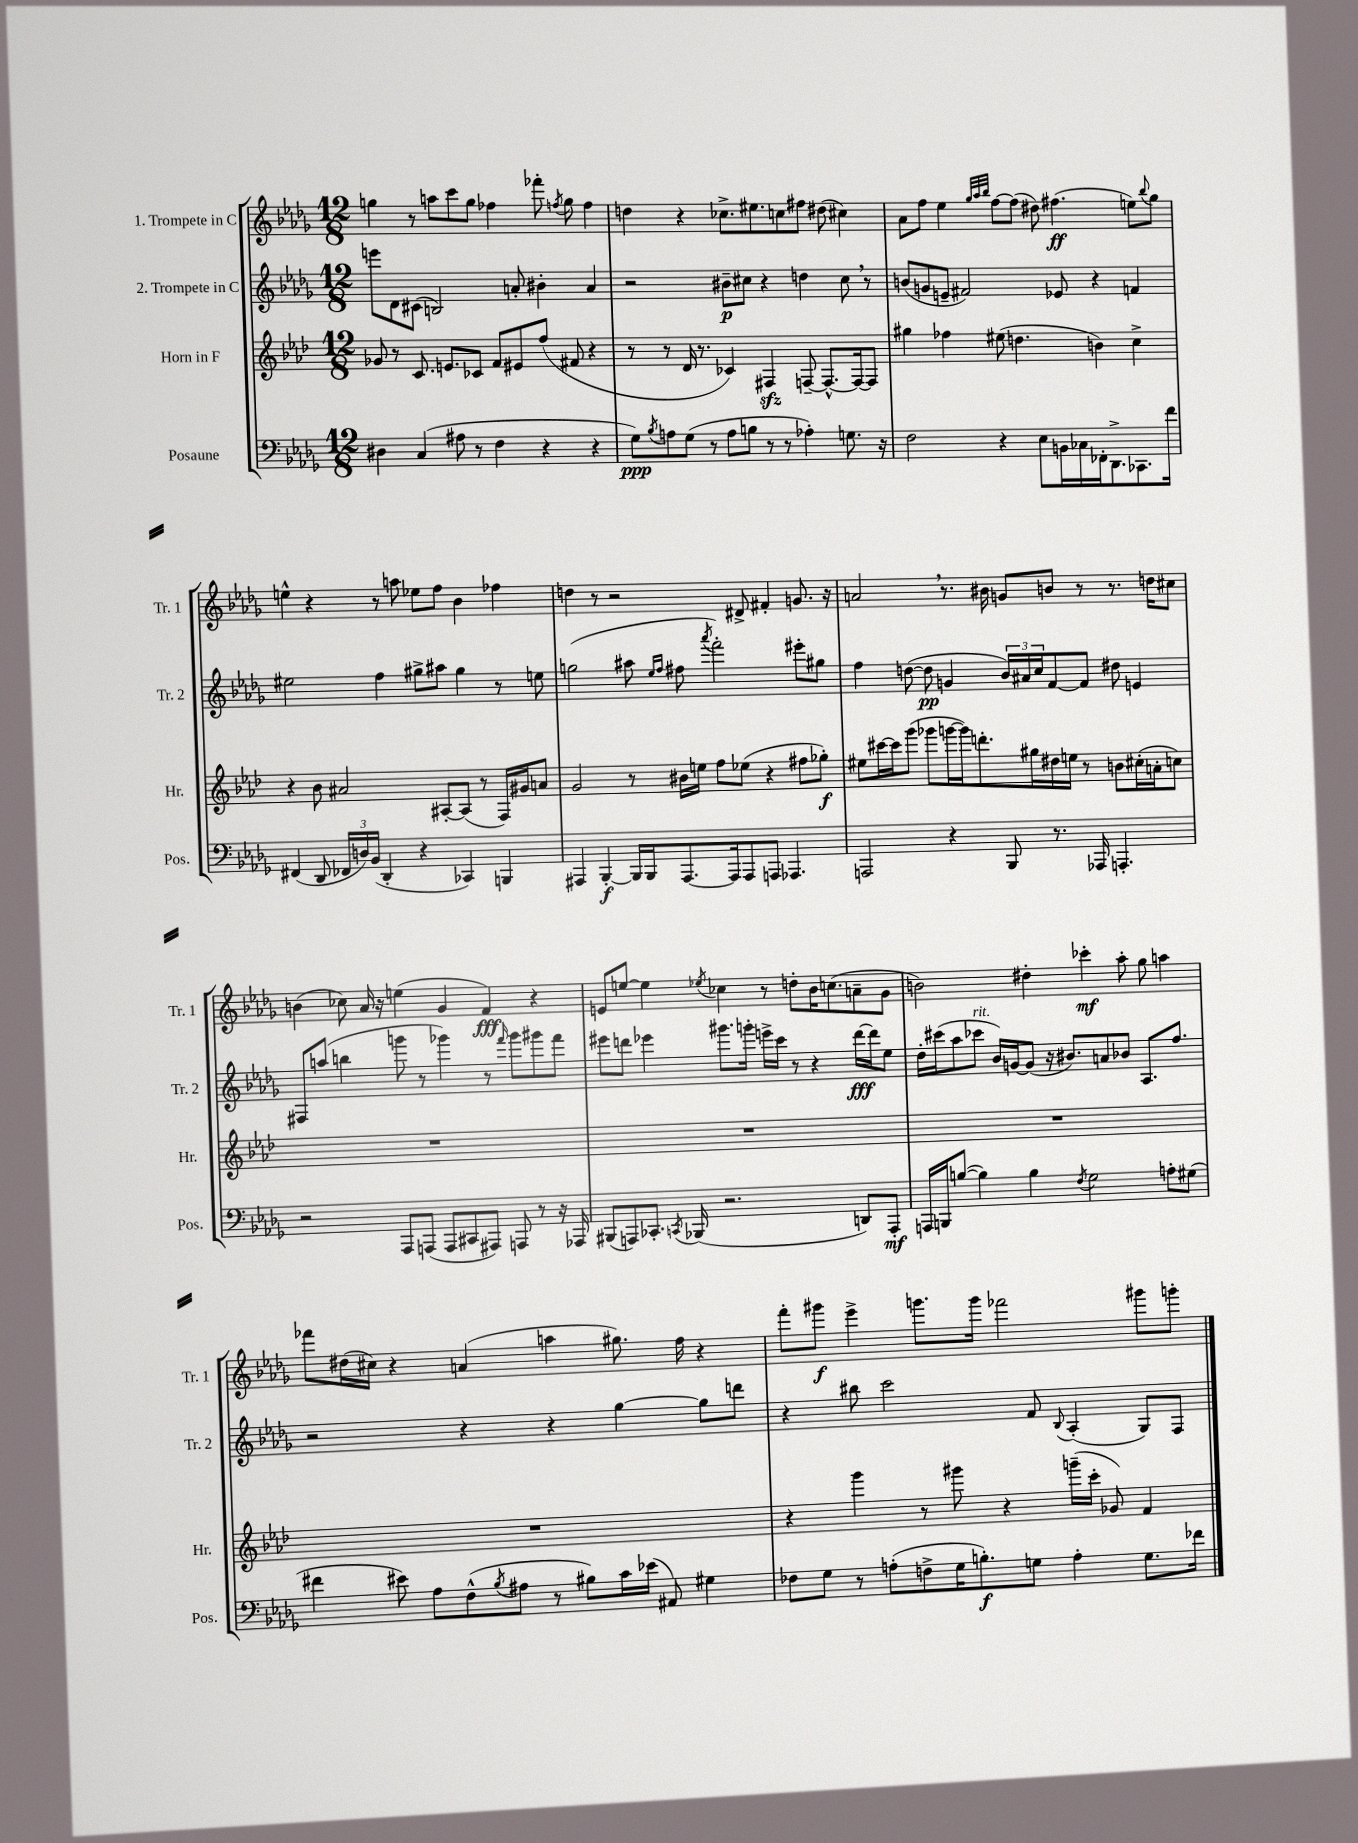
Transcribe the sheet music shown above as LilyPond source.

<<
\new StaffGroup <<
\new Staff = "s0" \with { instrumentName = "1. Trompete in C" shortInstrumentName = "Tr. 1" } {
    \clef treble \key des \major \numericTimeSignature \time 12/8
    g''4 r8 a''8 c'''8 g''8 fes''4 fes'''8-. \acciaccatura { f''8 } g''8 f''4 |
    d''4 r4 ces''8.-> eis''8. c''8 fis''8 dis''8( cis''4) |
    aes'8 f''8 ees''4 \grace { ges''32 aes''32 bes''32 } f''8~ f''8( dis''8) fis''4.\ff( e''8) \appoggiatura { bes''8 } ges''8 |
    e''4-^ r4 r8 a''8 ees''8 f''8 bes'4 fes''4 |
    d''4 r8 r2 dis'8-> fis'4-. g'8. r16 |
    a'2 \breathe r8. bis'16 g'8 b'8 r8 r8. d''16 cis''8 |
    b'4( ces''8) aes'16 r16 e''4( ges'4 f'4\fff) r4 |
    e'8 e''8~ e''4 \acciaccatura { ees''8 } ces''4 r8 d''8-. bes'16 c''8.( a'8-- ges'8 |
    b'2) dis''4-. ces'''4-.\mf aes''8-. ges''8 a''4 |
    fes'''8 dis''16( cis''16) r4 a'4( a''4 gis''8.) f''16 r4 |
    f'''8-. gis'''8\f ees'''4-> g'''8. g'''16 fes'''2 gis'''8 g'''8-. \bar "|." |
}
\new Staff = "s1" \with { instrumentName = "2. Trompete in C" shortInstrumentName = "Tr. 2" } {
    \clef treble \key des \major \numericTimeSignature \time 12/8
    e'''8 des'8 cis'8( b2) a'8-. bis'4-. a'4 |
    r2 bis'8--\p cis''8 r4 d''4 cis''8 \breathe r8 |
    b'8( g'8 e'8-- fis'2) ees'8 r4 f'4 |
    eis''2 f''4 gis''8-> ais''8 gis''4 r8 e''8 |
    g''2( ais''8 \grace { ees''16 f''16 } fis''8 \acciaccatura { aes'''8 } f'''2-.) eis'''8-. gis''8 |
    f''4 d''8~( d''8\pp g'4 \tuplet 3/2 { bes'16) ais'16 c''16 } f'8~ f'8 dis''8 e'4 |
    fis8 a''8( b''4 g'''8 r8 ges'''4) r8 \grace { f'''16 } ges'''8 gis'''8 f'''8 |
    eis'''8 d'''8 ees'''4 gis'''8. g'''16-. e'''16-> c'''16 r8 r4 d'''16~\fff d'''16 ees''8 |
    des''16-. cis'''16( aes''8 ces'''8^\markup { \italic "rit." } bes'16) g'16~ g'8( r16 bis'8.) a'8 bes'8 aes8. f''8. |
    r2 r4 r4 ges''4~ ges''8 d'''8 |
    r4 bis''8 c'''2 f'8 \appoggiatura { bes8 } aes4-.( ges8) f8 \bar "|." |
}
\new Staff = "s2" \with { instrumentName = "Horn in F" shortInstrumentName = "Hr." } {
    \clef treble \key aes \major \numericTimeSignature \time 12/8
    ges'8 r8 c'8. e'8. ces'8 f'8 eis'8 f''8( fis'8 r4 |
    r8 r8 des'16 r8. ces'4) fis4\sfz f8~-- f8.~-^ f16~ f8 |
    gis''4 fes''4 eis''8( d''4. b'4) c''4-> |
    r4 bes'8 ais'2 ais8~-. ais8( r8 f16) gis'16 a'8 |
    g'2 r8 bis'16 e''16 f''8 ees''8( r4 fis''8 ges''8-.\f) |
    eis''8 cis'''16~ cis'''16 g'''8( ges'''8 g'''16~ g'''16) d'''8.-. gis''16 dis''16 e''16 r8 b'8 cis''16-.( a'16-. c''8) |
    R1. |
    R1. |
    R1. |
    R1. |
    r4 g'''4 r8 gis'''8 r4 g'''16--( c'''16-. ges'8) f'4 \bar "|." |
}
\new Staff = "s3" \with { instrumentName = "Posaune" shortInstrumentName = "Pos." } {
    \clef bass \key des \major \numericTimeSignature \time 12/8
    dis4 c4( ais8 r8 f4 r4 r4 |
    ges8\ppp) \acciaccatura { bes8 } a8 ges8( r8 a8 b8 r8 r8 aes4-.) g8. r16 |
    f2 r4 ees8 b,16 ces16 fes,16-. des,8.-> ces,8. f'16 |
    fis,4( des,8 \tuplet 3/2 { fes,16 d16) bes,16( } des,4-. r4 ces,4) b,,4 |
    ais,,4 bes,,4~-.\f bes,,16 bes,,16 ais,,8.~ ais,,16 ais,,8 a,,8 aes,,4. |
    a,,2 r4 bes,,8 r8. aes,,16 a,,4.-. |
    r2 aes,,8 a,,8( a,,8 cis,8 ais,,8) a,,8 r8 r16 aes,,16 |
    bis,,8( a,,8) ces,8.-. \acciaccatura { c,8 } bes,,16( r2. d,8) a,,8-.\mf |
    a,,16 b,,16 b8~( b4) b4 \acciaccatura { f8 } ges2 a8-. gis8( |
    fis'4 eis'8) aes8 f8-^( \acciaccatura { bes8 } ais8 r8 bis8) c'16 ees'16( ais,8) gis4 |
    fes8 ges8 r8 a8-.( f8-> ges16 b8.-.\f) g8 a4-. g8. fes'16 \bar "|." |
}
>>
>>
\layout { \context { \Score \remove "Bar_number_engraver" } }
